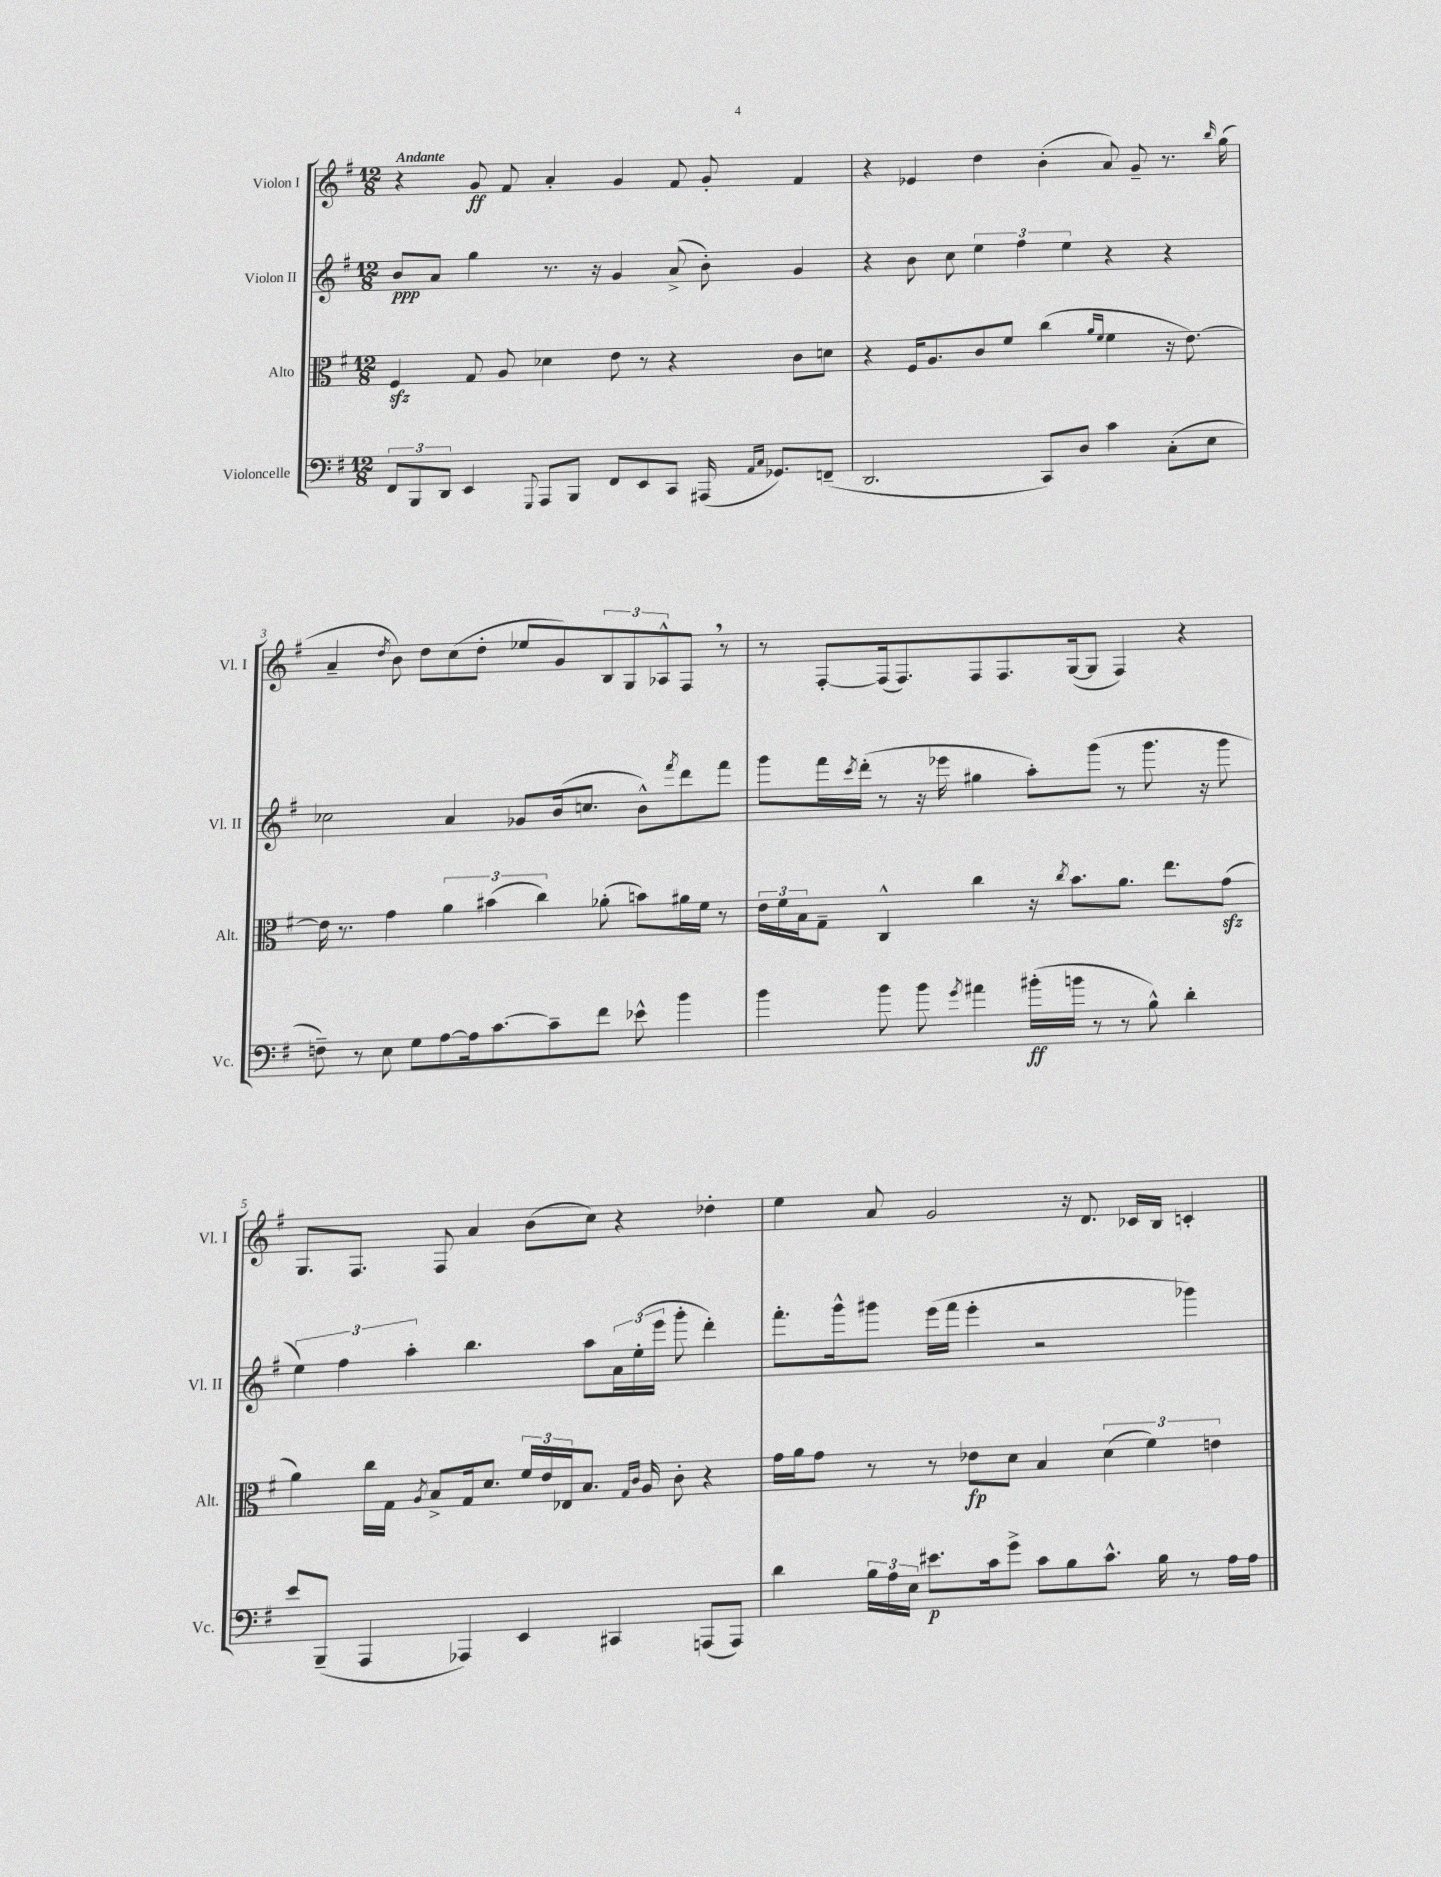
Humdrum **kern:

**kern	**dynam	**kern	**dynam	**kern	**dynam	**kern	**dynam
*part4	*part4	*part3	*part3	*part2	*part2	*part1	*part1
*staff4	*staff4	*staff3	*staff3	*staff2	*staff2	*staff1	*staff1
*I"Violoncelle	*	*I"Alto	*	*I"Violon II	*	*I"Violon I	*
*I'Vc.	*	*I'Alt.	*	*I'Vl. II	*	*I'Vl. I	*
*clefF4	*	*clefC3	*	*clefG2	*	*clefG2	*
*k[f#]	*	*k[f#]	*	*k[f#]	*	*k[f#]	*
*M12/8	*	*M12/8	*	*M12/8	*	*M12/8	*
=1	=1	=1	=1	=1	=1	=1	=1
!	!	!	!	!	!	!LO:TX:a:B:t=Andante	!
12FF#/L	.	4F#zz/	.	8b/L	ppp	4r	.
12BBB/	.	.	.	.	.	.	.
.	.	.	.	8a/J	.	.	.
12DD/J	.	.	.	.	.	.	.
4EE/	.	8G/	.	4gg\	.	8g/	ff
.	.	8A/	.	.	.	8f#/	.
8qqGGG/	.	.	.	.	.	.	.
8AAA/L	.	4d-X\	.	8.r	.	4a'/	.
8BBB/J	.	.	.	.	.	.	.
.	.	.	.	16r	.	.	.
8FF#/L	.	8e\	.	4g/	.	4g/	.
8EE/	.	8r	.	.	.	.	.
8CC/J	.	4r	.	(8a^/	.	8f#/	.
(16AAA#X/	.	.	.	8b'\)	.	8g'/	.
16qqAA/LL	.	.	.	.	.	.	.
16qqC/JJ	.	.	.	.	.	.	.
8.GG-X/L)	.	.	.	.	.	.	.
.	.	8c\L	.	4g/	.	4f#/	.
(8FFn~/J	.	8dn\J	.	.	.	.	.
=2	=2	=2	=2	=2	=2	=2	=2
2.DD/	.	4r	.	4r	.	4r	.
.	.	16F#/KL	.	8b\	.	4e-X/	.
.	.	8.A/	.	.	.	.	.
.	.	.	.	8cc\	.	.	.
.	.	8c/	.	6ee\	.	4dd\	.
.	.	8f#/J	.	.	.	.	.
.	.	.	.	6ff#\	.	.	.
8CC/L)	.	(4cc\	.	.	.	(4b'\	.
.	.	.	.	6ee\	.	.	.
8D/J	.	.	.	.	.	.	.
.	.	16qqa/LL	.	.	.	.	.
.	.	16qqf#/JJ	.	.	.	.	.
4c\	.	4f#\	.	4r	.	8a/)	.
.	.	.	.	.	.	8g~/	.
(8C'\L	.	16r	.	4r	.	8.r	.
.	.	[8.e\)	.	.	.	.	.
8E\J	.	.	.	.	.	.	.
.	.	.	.	.	.	16qqbb/	.
.	.	.	.	.	.	(16gg\	.
!!LO:LB:g=z
=3	=3	=3	=3	=3	=3	=3	=3
8Fn~\)	.	16e\]	.	2cc-X\	.	4a~/	.
.	.	8.r	.	.	.	.	.
8r	.	.	.	.	.	.	.
.	.	.	.	.	.	8qdd/	.
8E\	.	4g\	.	.	.	8b\)	.
8G\L	.	.	.	.	.	8dd\L	.
[8A\	.	6a\	.	4a/	.	(8cc\	.
16A\k]	.	.	.	.	.	8dd'\J	.
.	.	(6b#X\	.	.	.	.	.
[8.c\	.	.	.	.	.	.	.
.	.	.	.	8g-X/L	.	8ee-X/L	.
.	.	6cc\)	.	.	.	.	.
8c~\]	.	.	.	(16b/k	.	8g/)	.
.	.	.	.	8.ccn/J	.	.	.
8f#\J	.	(8a-X'\	.	.	.	12B/	.
.	.	.	.	.	.	12G/	.
8e-X^^\	.	8bn\L)	.	8b^^\L)	.	.	.
.	.	.	.	.	.	12A-X^^/	.
.	.	.	.	8qfff#/	.	.	.
4b\	.	16a#X\L	.	8ddd\	.	8F#,/J	.
.	.	16f#\JJ	.	.	.	.	.
.	.	8r	.	8fff#\J	.	8r	.
=4	=4	=4	=4	=4	=4	=4	=4
4b\	.	24e\LL	.	8ggg\L	.	8r	.
.	.	24f#\	.	.	.	.	.
.	.	24B\J	.	.	.	.	.
.	.	8G~\J	.	16fff#\L	.	[8F#'/L	.
.	.	.	.	8qccc/	.	.	.
.	.	.	.	(16ddd'\JJ	.	.	.
8b\	.	4C^^/	.	8r	.	(16F#/k]	.
.	.	.	.	.	.	8.F#/)	.
8b\	.	.	.	16r	.	.	.
.	.	.	.	16eee-X\	.	.	.
8qg/	.	.	.	.	.	.	.
4a#X\	.	4cc\	.	4gg#X\	.	8F#/	.
.	.	.	.	.	.	8.F#/	.
(16b#X'\LL	ff	16r	.	8aa'\L)	.	.	.
.	.	8qcc/	.	.	.	.	.
16bn\JJ	.	8.b\L	.	.	.	([16G/k	.
8r	.	.	.	(8ggg\J	.	8G/J]	.
8r	.	8.a\J	.	8r	.	4F#/)	.
8B^^\)	.	.	.	8.ggg\	.	.	.
.	.	8.ee\L	.	.	.	.	.
4d'\	.	.	.	.	.	4r	.
.	.	.	.	16r	.	.	.
.	.	(8gzz\J	.	8ggg\	.	.	.
!!LO:LB:g=z
=5	=5	=5	=5	=5	=5	=5	=5
8e/L	.	4a\)	.	6ee\)	.	8.G/L	.
(8BBB~/J	.	.	.	.	.	.	.
.	.	.	.	6ff#\	.	.	.
.	.	.	.	.	.	8.F#/J	.
4AAA/	.	16cc\LL	.	.	.	.	.
.	.	16G\JJ	.	.	.	.	.
.	.	.	.	6aa'\	.	.	.
.	.	8qA/	.	.	.	.	.
.	.	8B^/L	.	.	.	8F#/	.
4AAA-X/)	.	16G/k	.	4.bb\	.	4a/	.
.	.	8.d/J	.	.	.	.	.
4EE/	.	24f#/LL	.	.	.	(8b\L	.
.	.	24e/	.	.	.	.	.
.	.	24E-X/J	.	.	.	.	.
.	.	8.B/J	.	8aa\L	.	8cc\J)	.
4CC#X/	.	.	.	24a\L	.	4r	.
.	.	.	.	(24ee'\	.	.	.
.	.	16qqG/LL	.	.	.	.	.
.	.	16qqc/JJ	.	.	.	.	.
.	.	16A/	.	.	.	.	.
.	.	.	.	24eee\JJ	.	.	.
.	.	8c'\	.	8ggg'\	.	.	.
(8AAAn/L	.	4r	.	4ddd'\)	.	4dd-X'\	.
8AAA/J)	.	.	.	.	.	.	.
=6	=6	=6	=6	=6	=6	=6	=6
4d\	.	16g\LL	.	8.fff#'\L	.	4ee\	.
.	.	16a\J	.	.	.	.	.
.	.	8g\J	.	.	.	.	.
.	.	.	.	16ggg^^\k	.	.	.
24B\LL	.	8r	.	8ggg#X\J	.	8a/	.
24A\	.	.	.	.	.	.	.
24E\JJ	.	.	.	.	.	.	.
8.e#X\L	p	8r	.	(16eee\LL	.	2g/	.
.	.	.	.	16fff#\JJ	.	.	.
.	.	8e-X\L	fp	4eee'\	.	.	.
16c\k	.	.	.	.	.	.	.
8g^\J	.	8d\J	.	.	.	.	.
8c\L	.	4B/	.	2r	.	.	.
8B\	.	.	.	.	.	16r	.
.	.	.	.	.	.	8.d/	.
8.c^^\J	.	(6d\	.	.	.	.	.
.	.	.	.	.	.	16c-X/LL	.
.	.	6f#\)	.	.	.	.	.
16B\	.	.	.	.	.	16B/JJ	.
8r	.	.	.	4ggg-X\)	.	4cn'/	.
.	.	6en\	.	.	.	.	.
16A\LL	.	.	.	.	.	.	.
16A\JJ	.	.	.	.	.	.	.
==	==	==	==	==	==	==	==
*-	*-	*-	*-	*-	*-	*-	*-
